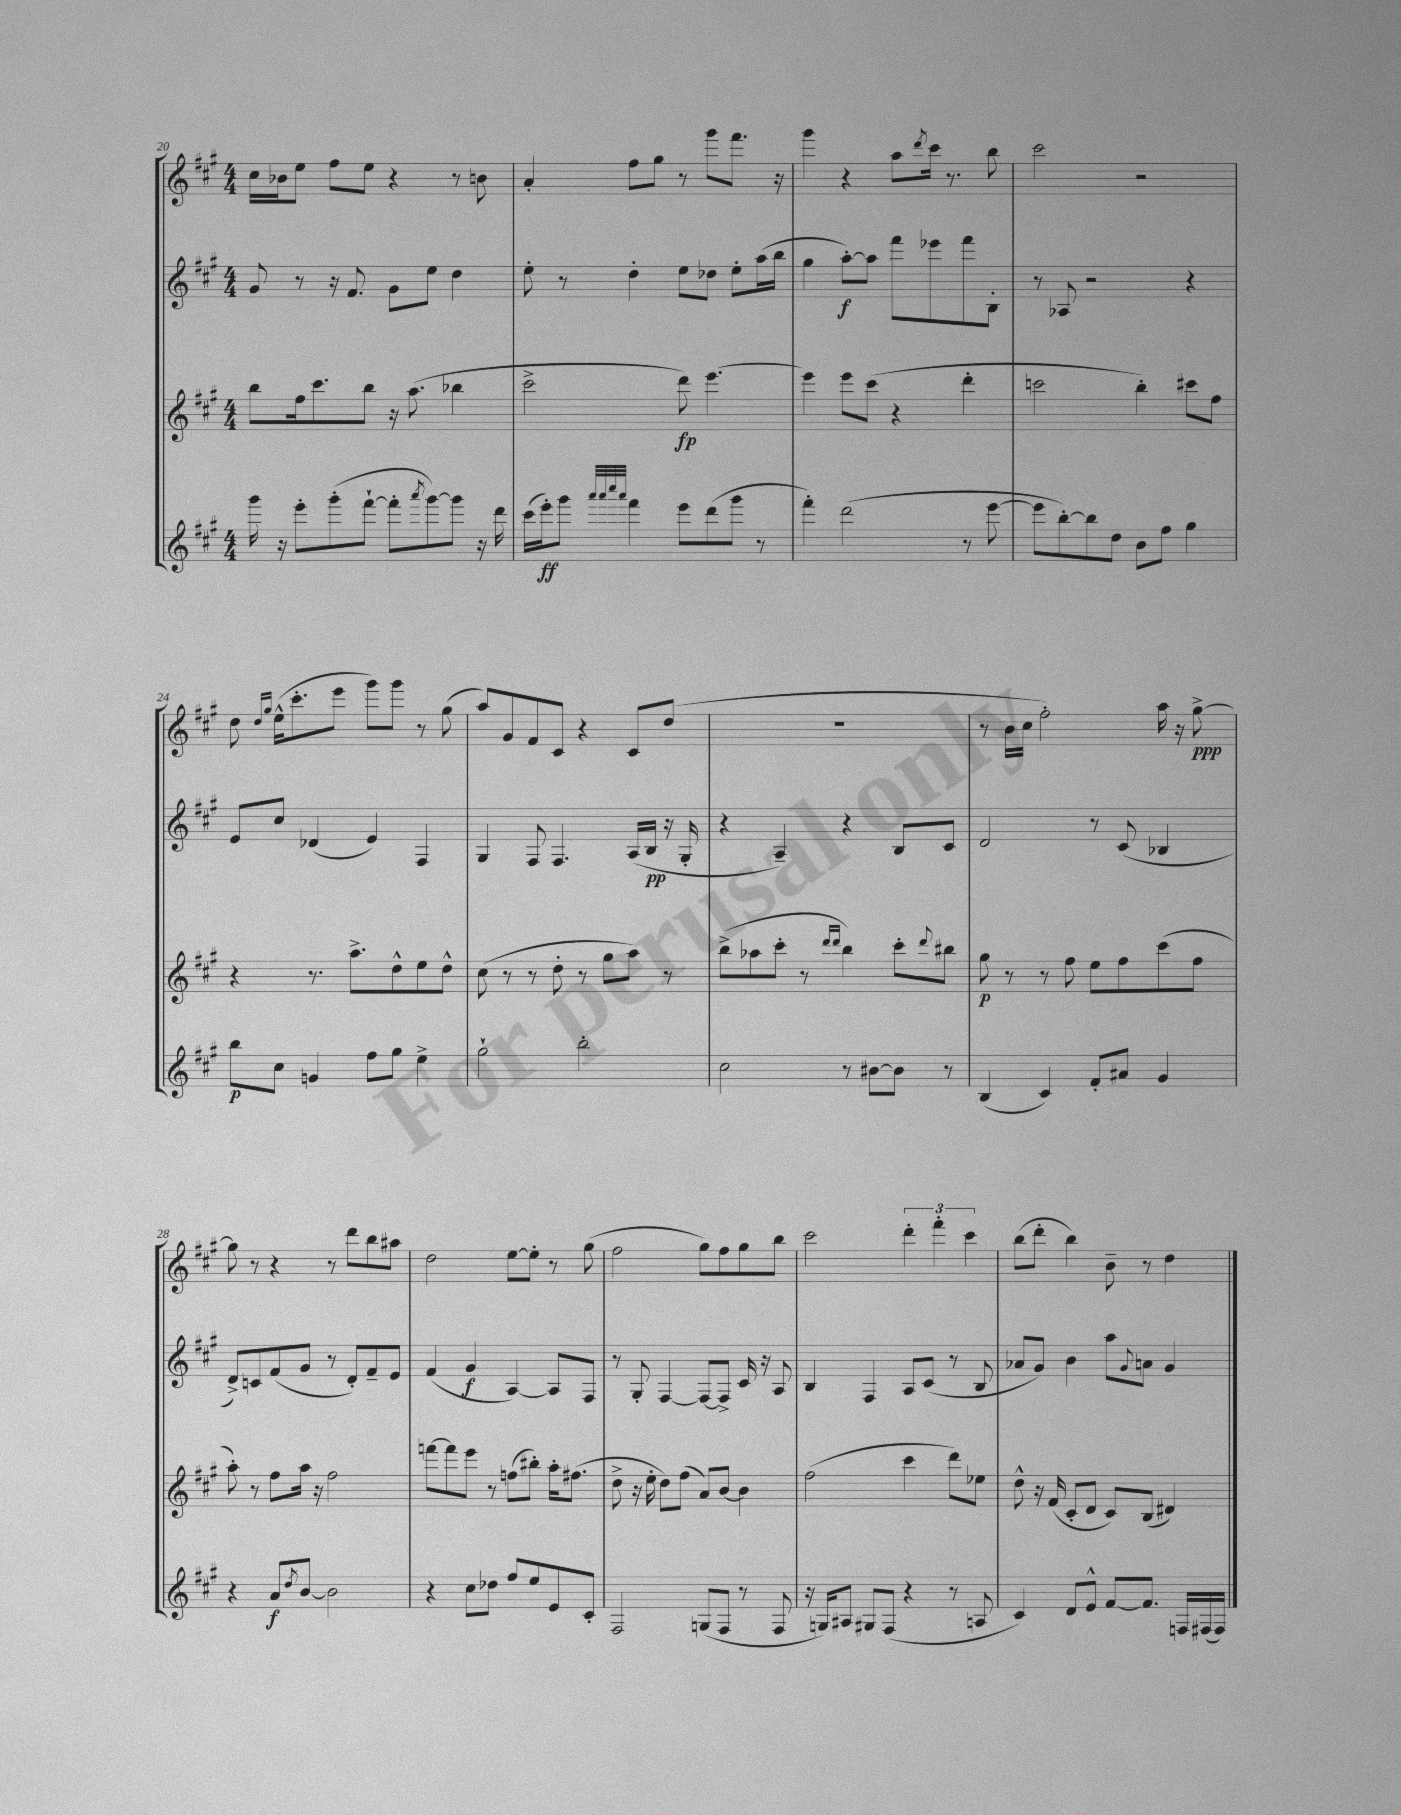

**kern	**kern	**kern	**kern
*staff4	*staff3	*staff2	*staff1
*clefG2	*clefG2	*clefG2	*clefG2
*k[f#c#g#]	*k[f#c#g#]	*k[f#c#g#]	*k[f#c#g#]
*M4/4	*M4/4	*M4/4	*M4/4
16ggg#	8bb	8g#	16cc#
16r	.	.	16b-
8eee'	16ff#	8r	8ee
.	8.ccc#	.	.
(8ggg#'	.	16r	8ff#
.	.	8.f#	.
[8fff#`	8bb	.	8ee
8fff#']	16r	8g#	4r
.	(8.aa	.	.
8qaaa	.	.	.
[8ggg#)	.	8ee	.
8ggg#]	4bb-	4dd	8r
16r	.	.	8b
16ddd	.	.	.
=	=	=	=
(16ccc#	2ccc#^	8ee'	4a'
16eee')	.	.	.
8ggg#	.	8r	.
32qqaaa	.	.	.
32qqaaa	.	.	.
32qqcccc#	.	.	.
32qqaaa	.	.	.
4fff#	.	4dd'	8ff#
.	.	.	8gg#
8eee	8ddd)	8ee	8r
(8ddd	[4.eee	8dd-	8ggg#
8ggg#	.	8ee'	8.fff#
8r	.	(16aa	.
.	.	16bb	16r
=	=	=	=
4fff#')	4eee]	4gg#	4ggg#
(2ddd	8eee	[8aa')	4r
.	(8ccc#	8aa]	.
.	4r	8fff#	8aa
.	.	.	8qddd
.	.	8eee-	16ccc#
.	.	.	8.r
8r	4ddd'	8fff#	.
[8eee	.	8B'	8bb
=	=	=	=
8eee]	2ccc	8r	2ccc#
[8bb')	.	8A-	.
8bb]	.	2r	.
8dd	.	.	.
8b	4bb')	.	2r
8ff#	.	.	.
4gg#	8ccc#	4r	.
.	8ff#	.	.
=	=	=	=
8bb	4r	8e	8dd
.	.	.	16qqdd
.	.	.	16qqgg#
8cc#	.	8cc#	(16ee^^
.	.	.	8.ccc#'
4g	8.r	(4d-	.
.	.	.	8eee
.	8.aa^	.	.
8ff#	.	4e)	8ggg#)
8gg#	8dd^^	.	8ggg#
4ee^	8ee	4F#	8r
.	8dd^^	.	(8gg#
=	=	=	=
2gg#`	(8cc#	4G#	8aa)
.	8r	.	8g#
.	8r	8F#	8f#
.	8dd'	4.F#	8c#
2bb'	8r	.	4r
.	8gg#	.	.
.	8aa)	(16A	8c#
.	.	16B	.
.	8r	16r	(8dd
.	.	16G#'	.
=	=	=	=
2cc#	(8bb^	4r	1r
.	8aa-	.	.
.	8ccc#'	4A~)	.
.	8r	.	.
.	16qqddd	.	.
.	16qqddd	.	.
8r	4bb)	4r	.
[8b#	.	.	.
8b#]	8ccc#'	8B	.
.	8qqddd	.	.
8r	8bb#	8c#	.
=	=	=	=
(4B	8gg#	2d	8r
.	8r	.	16b
.	.	.	16cc#
4c#)	8r	.	2ff#')
.	8ff#	.	.
8f#'	8ee	8r	.
8a#	8ff#	(8c#	.
4g#	(8ccc#	4B-	16aa
.	.	.	16r
.	8ff#	.	[8gg#^
=	=	=	=
4r	8aa')	8d^)	8gg#]
.	8r	8c	8r
8a	8ff#	(8f#	4r
8qdd	.	.	.
[8b	16aa	8g#	.
.	16r	.	.
2b]	2ff#	8r	8r
.	.	8d')	8ddd
.	.	8f#~	8bb
.	.	8e	8aa#
=	=	=	=
4r	[8fff	(4f#	2dd
.	8fff]	.	.
8cc#	8eee	4g#	.
8dd-	8r	.	.
8ff#	(8ff	[4A)	[8ee
8ee	8bb#')	.	8ee']
8e	16aa'	8A]	8r
.	(8.ff#	.	.
8c#'	.	8F#	(8gg#
=	=	=	=
2F#	8dd^	8r	2ff#
.	16r	8G#'	.
.	16ee'	.	.
.	8dd)	[4F#	.
.	(8ff#	.	.
(8G	8a)	8F#_	8gg#)
8F#	[8b	8F#^]	8ff#
8r	4b]	16c#	8gg#
.	.	16r	.
8F#	.	8A	8bb
=	=	=	=
16r	(2ff#	4B	2ccc#
16G)	.	.	.
8A#	.	.	.
8G#	.	4F#	.
(8F#	.	.	.
4r	4ccc#	8A	6ddd'
.	.	(8c#	.
.	.	.	6fff#'
8r	8ddd)	8r	.
.	.	.	6ccc#
8A	8ee-	8B	.
=	=	=	=
4c#)	8dd^^	8a-	(8bb
.	16r	8g#)	8ddd'
.	(16f#	.	.
8d	8c#'	4b	4bb)
8e^^	8d	.	.
[8f#	8c#)	8aa	8b~
.	.	8qqg#	.
8.f#]	(8B	8a	8r
.	4d#)	4g#	4dd
16F	.	.	.
(16F#	.	.	.
16F#)	.	.	.
==	==	==	==
*-	*-	*-	*-
